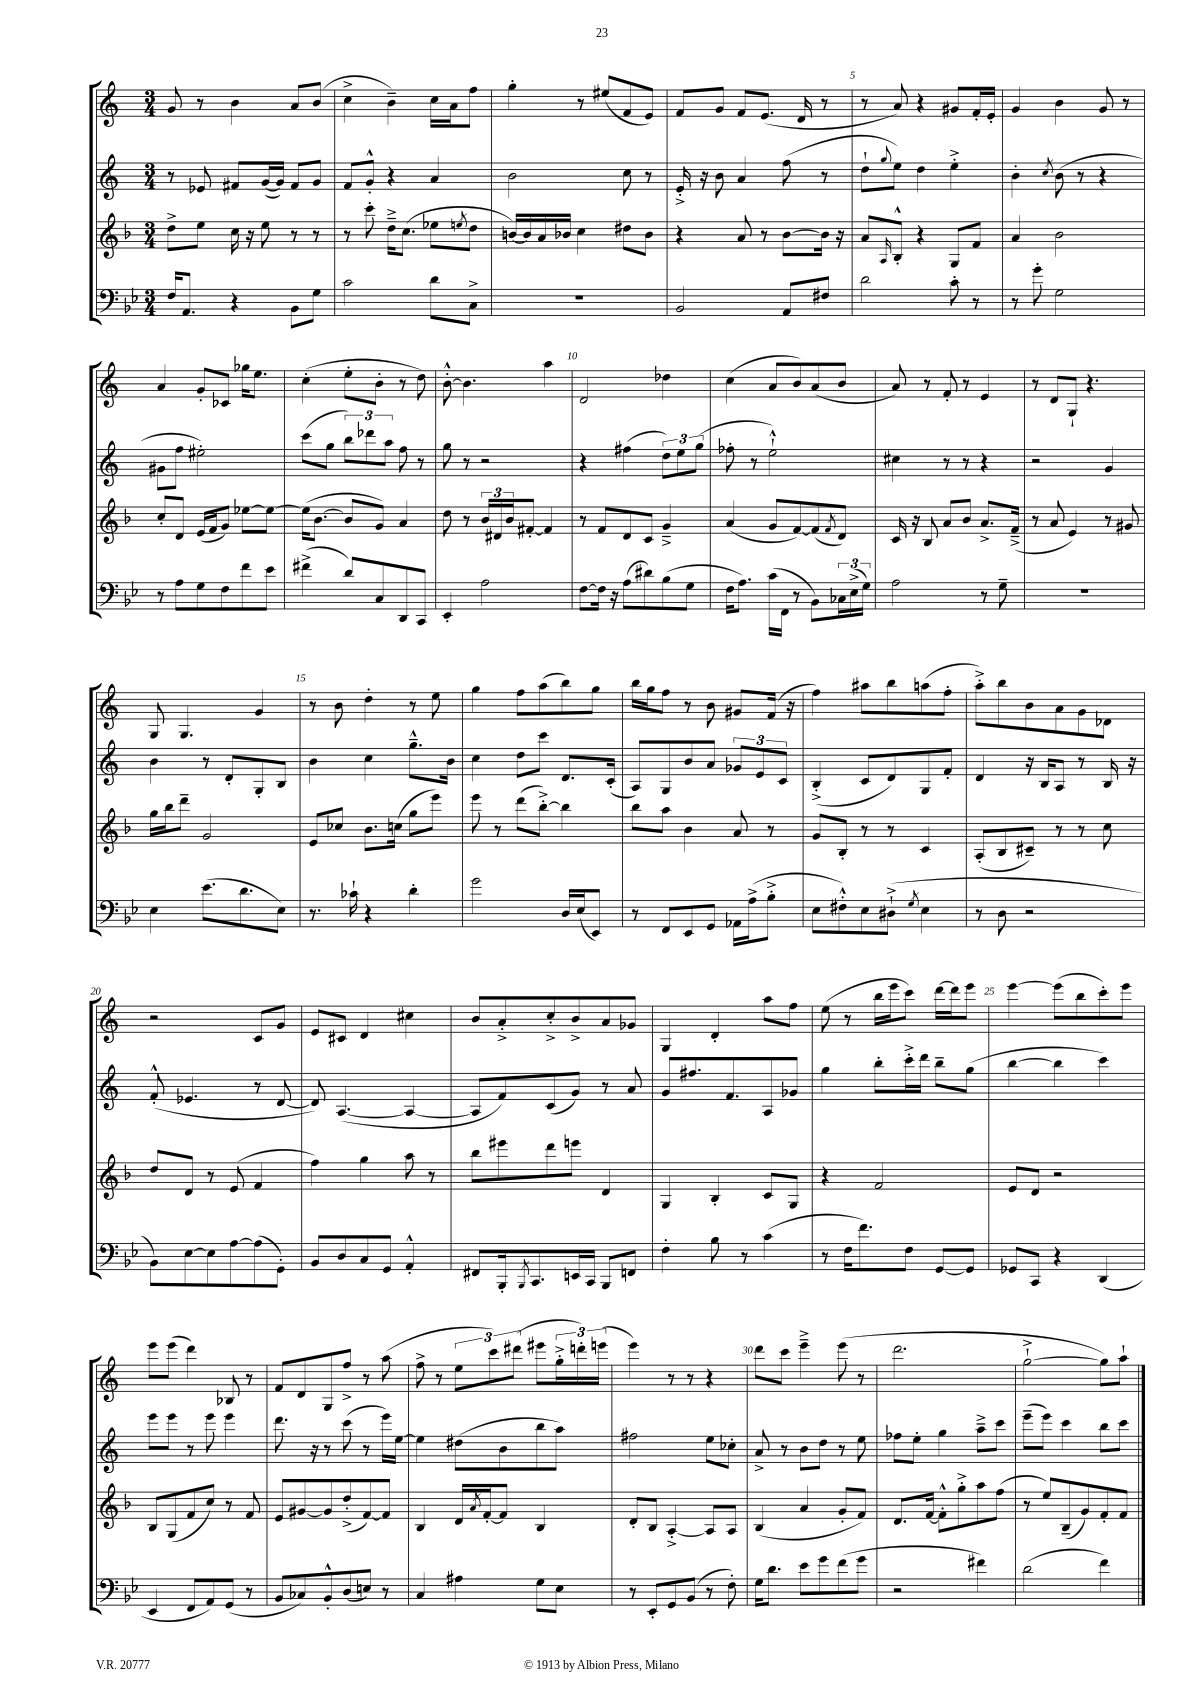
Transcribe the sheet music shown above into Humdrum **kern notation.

**kern	**kern	**kern	**kern
*staff4	*staff3	*staff2	*staff1
*clefF4	*clefG2	*clefG2	*clefG2
*k[b-e-]	*k[b-]	*k[]	*k[]
*M3/4	*M3/4	*M3/4	*M3/4
16F/LK	8dd^\L	8r	8g/
8.AA/J	.	.	.
.	8ee\J	8e-/	8r
4r	16cc\	8f#/L	4b\
.	16r	.	.
.	8ee\	([16g/L	.
.	.	16g/]JJ)	.
8BB-\L	8r	8f#/L	8a/L
8G\J	8r	8g/J	(8b/J
=	=	=	=
2c\	8r	8f/L	4cc^\
.	8ccc'\	8g'^^/J	.
.	16dd~^\LK	4r	4b~\)
.	(8.cc\J	.	.
8d\L	8ee-\L	4a/	16cc\LL
.	.	.	16a\J
.	8qee/	.	.
8C^\J	8dd\J	.	8ff\J
=	=	=	=
2.r	[16b/LL)	2b\	4gg'\
.	16b/]	.	.
.	16a/	.	.
.	16b-/JJ	.	.
.	4cc\	.	8r
.	.	.	(8ee#/L
.	8dd#\L	8cc\	8f/
.	8b-\J	8r	8e/J)
=	=	=	=
2BB-/	4r	16e'^/	8f/L
.	.	16r	.
.	.	8b\	8g/J
.	8a/	4a/	8f/L
.	8r	.	(8.e/J
8AA/L	[8b-\L	(8ff\	.
.	.	.	16d/
8F#/J	16b-\]Jk	8r	8r
.	16r	.	.
=	=	=	=
2d\	8a/L	8dd`\L	8r
.	16qqA/	8qqgg/	.
.	8B-'^^/J	8ee\J)	8a/)
.	4r	4dd\	4r
8c'\	8G/L	4ee'^\	8g#/L
8r	8f/J	.	16f'/L
.	.	.	16e'/JJ
=	=	=	=
8r	4a/	4b'\	4g/
8g'\	.	.	.
.	.	8qcc/	.
2G\	2b-\	(8b\	4b\
.	.	8r	.
.	.	4r	8g/
.	.	.	8r
=	=	=	=
8r	8cc'/L	8g#\L	4a/
8A\L	8d/J	8ff\J	.
8G\	(16e/LL	2ee#'\)	8g'/L
.	16f/J	.	.
8F\	8g/J)	.	8c-/J
8f\	[8ee-\L	.	16gg-\LK
.	.	.	8.ee\J
8e-\J	8ee-\_J	.	.
=	=	=	=
(4f#^\	(16ee-\]LK	(8ccc\L	(4cc'\
.	[8.b-\J	.	.
.	.	8gg\J	.
8d/L)	8b-/]L	12bb\L)	8ee'\L
.	.	12ddd-\	.
8C/	8g/J)	.	8b'\J
.	.	12aa\J	.
8DD/	4a/	8ff\	8r
8CC/J	.	8r	8dd\)
=	=	=	=
4EE-'/	8dd\	8gg\	[8b'^^\
.	8r	8r	4.b\]
2A\	24b-/LL	2r	.
.	24d#/	.	.
.	24b-/J	.	.
.	[8f#'/J	.	.
.	4f#/]	.	4aa\
=	=	=	=
[8F\L	8r	4r	2d/
16F\]Jk	8f/L	.	.
16r	.	.	.
(8A\L	8d/	(4ff#\	.
8d#\)	8c/J	.	.
(8B-\	4g~^/	12dd\L)	4dd-\
.	.	12ee\	.
8G\J	.	.	.
.	.	(12gg\J	.
=	=	=	=
16F\LK	(4a/	8ff-'\	(4cc\
8.A\J)	.	.	.
.	.	8r	.
(16c\LL	8g/L	2ee`^^\)	8a/L
16FF\JJ	.	.	.
8r	[8f/)	.	8b/)
8BB-\L)	(8f/]	.	(8a/
.	8qf/	.	.
24C-\L	8d/J)	.	8b/J
(24E-^\	.	.	.
24G\JJ)	.	.	.
=	=	=	=
2A\	16c/	4cc#\	8a/)
.	16r	.	.
.	8B-/	.	8r
.	8a/L	8r	8f'/
.	8b-/J	8r	8r
8r	8.a^/L	4r	4e/
8G~\	.	.	.
.	(16f~^/Jk	.	.
=	=	=	=
2.r	8r	2r	8r
.	8a/	.	8d/L
.	4e/)	.	8G`/J
.	.	.	4.r
.	8r	4g/	.
.	8g#/	.	.
=	=	=	=
4E-\	16gg\LL	4b\	8G/
.	16bb-\J	.	.
.	8ddd~\J	.	4.G/
(8.e-\L	2g/	8r	.
.	.	8d'/L	.
8.d\	.	.	.
.	.	8G'/	4g/
8E-\J)	.	8B/J	.
=	=	=	=
8.r	8e/L	4b\	8r
.	8cc-/J	.	8b\
16c-`\	.	.	.
4r	8.b-\L	4cc\	4dd'\
.	(16cc\Jk	.	.
4d'\	8gg\L	8.gg~^^\L	8r
.	8eee\J)	.	8ee\
.	.	16b\Jk	.
=	=	=	=
2g\	8eee\	4cc\	4gg\
.	8r	.	.
.	(8ddd\L	8dd\L	8ff\L
.	[8bb-'^\J)	8ccc\J	(8aa\
16D/LL	4bb-\]	8.d/L	8bb\)
(16E-/J	.	.	.
8EE-/J)	.	.	8gg\J
.	.	(16c'/Jk	.
=	=	=	=
8r	8bb-\L	8A/L)	16bb\LL
.	.	.	16gg\J
8FF/L	8aa\J	8G/	8ff\J
8EE-/	4b-\	8b/	8r
8GG/J	.	8a/J	8b\
16AA-\LL	8a/	12g-/L	8g#/L
(16A^\J	.	.	.
.	.	12e/	.
8B-'^\J	8r	.	(16f/Jk
.	.	12c/J	.
.	.	.	16r
=	=	=	=
8E-\L	8g/L	(4B'^/	4ff\)
8F#'^^\)	8B-'/J	.	.
8E-\	8r	8c/L	8aa#\L
(8D#`^\J	8r	8d/)	8bb\
8qG/	.	.	.
4E-\	4c/	8G/	(8aa\
.	.	8f'/J	8ff'\J
=	=	=	=
8r	(8A'/L	4d/	8aa'^\L)
8D\	8B-/	.	8bb\
2r	8c#~/J)	16r	8b\
.	.	16B/LK	.
.	8r	8A/J	8a\
.	8r	8r	8g\
.	8cc\	16B/	8d-\J
.	.	16r	.
=	=	=	=
8BB-\L)	8dd/L	(8f'^^/	2r
[8E-\	8d/J	4.e-/	.
8E-\]	8r	.	.
[8A\	(8e/	.	.
(8A\]	4f/	8r	8c/L
8GG'\J)	.	[8d/	8g/J
=	=	=	=
8BB-/L	4ff\)	8d/])	8e/L
8D/	.	([4.A/	8c#/J
8C/	4gg\	.	4d/
8GG/J	.	.	.
4AA'^^/	8aa\	4A/_	4cc#\
.	8r	.	.
=	=	=	=
8FF#/L	8bb-\L	8A/]L	8b/L
16BBB-'/k	8eee#\	8f/)	8a'^/
8qBBB-/	.	.	.
8.CC/	.	.	.
.	8ddd\	(8c/	8cc'^/
16EE/L	8eee\J	8g/J)	8b^/
16CC/JJ	.	.	.
8BBB-/L	4d/	8r	8a/
8FF/J	.	8a/	8g-/J
=	=	=	=
4F'\	4G/	8g/L	4G/
.	.	8.ff#/	.
8B-\	4B-'/	.	4d'/
.	.	8.f/	.
8r	.	.	.
(4c\	8c/L	8A/	8aa\L
.	8G/J	8g-/J	8ff\J
=	=	=	=
8r	4r	4gg\	(8ee\
16F\LK	.	.	8r
8.f\)	.	.	.
.	2f/	8bb'\L	16bb\LL
.	.	.	16eee\J
8F\J	.	16ccc'^\L	8ccc\J)
.	.	16ddd\JJ	.
[8GG/L	.	8bb~\L	[16ddd\LL
.	.	.	16ddd\]J
8GG/]J	.	(8gg\J	8eee\J
=	=	=	=
8GG-/L	8e/L	[4bb\	[4eee\
8CC/J	8d/J	.	.
4r	2r	4bb\]	(8eee\]L
.	.	.	8bb\
(4DD/	.	4ccc\)	8ccc'\)
.	.	.	8eee\J
=	=	=	=
4EE-/	8B-/L	8eee\L	8eee\L
.	(8G/	8eee\J	(8eee\J
8FF/L	8f/	8r	4ddd\)
8AA/)	8cc/J)	8eee\	.
(8GG/J	8r	4eee\	8B-/
8r	8f/	.	8r
=	=	=	=
8BB-/L	8e/L	8.ddd\	8f/L
8C-/)	[8g#/	.	8d/
.	.	16r	.
8BB-'^^/	8g#/]	8r	8G/
(8D/	(8dd'^/	(8ccc\	8ff^/J
8E/J)	[8f/)	8r	8r
8r	8f/]J	16eee\LL)	(8aa\
.	.	[16ee\JJ	.
=	=	=	=
4C/	4B-/	4ee\]	8ff^\
.	.	.	8r
4A#\	16d/LL	(8dd#\L	12ee\L
.	8qa/	.	.
.	[16f'/J	.	.
.	.	.	12ccc\)
.	8f/]J	8b\	.
.	.	.	(12ddd#\J
8G\L	4B-/	8bb\	8eee#\L
8E-\J	.	8aa\J)	24gg'^\L
.	.	.	24ddd'\)
.	.	.	(24eee\JJ
=	=	=	=
8r	8d'/L	2ff#\	4eee\)
8EE-'/L	8B-/J	.	.
8GG/	[4A'^/	.	8r
(8BB-/J	.	.	8r
8r	8A/]L	8ee\L	4r
8F'\)	8A/J	8cc-'\J	.
=	=	=	=
16G\LK	(4B-/	8a^/	8ddd\L
8.d\J	.	.	.
.	.	8r	8ccc\J
8e-\L	4a/	8b\L	4eee~^\
8g\	.	8dd\J	.
(8f\	8g'/L	8r	(8eee\
8g\J	8f/J)	8ee\	8r
=	=	=	=
2r	8.d/L	8ff-\L	2.ddd\
.	.	8ee'\J	.
.	[16f/Jk	.	.
.	8f'^^\]L	4gg\	.
.	8gg'^\	.	.
4f#\)	8aa\	8aa~^\L	.
.	(8ff\J	8ccc\J	.
=	=	=	=
(2d\	8r	(8eee~\L	[2gg`^\
.	8ee/L)	8eee\J)	.
.	(8B-~/	4ccc\	.
.	8g/)	.	.
4f\)	8f'/	8bb\L	8gg\]L)
.	8f/J	8ccc\J	8aa`\J
==	==	==	==
*-	*-	*-	*-
